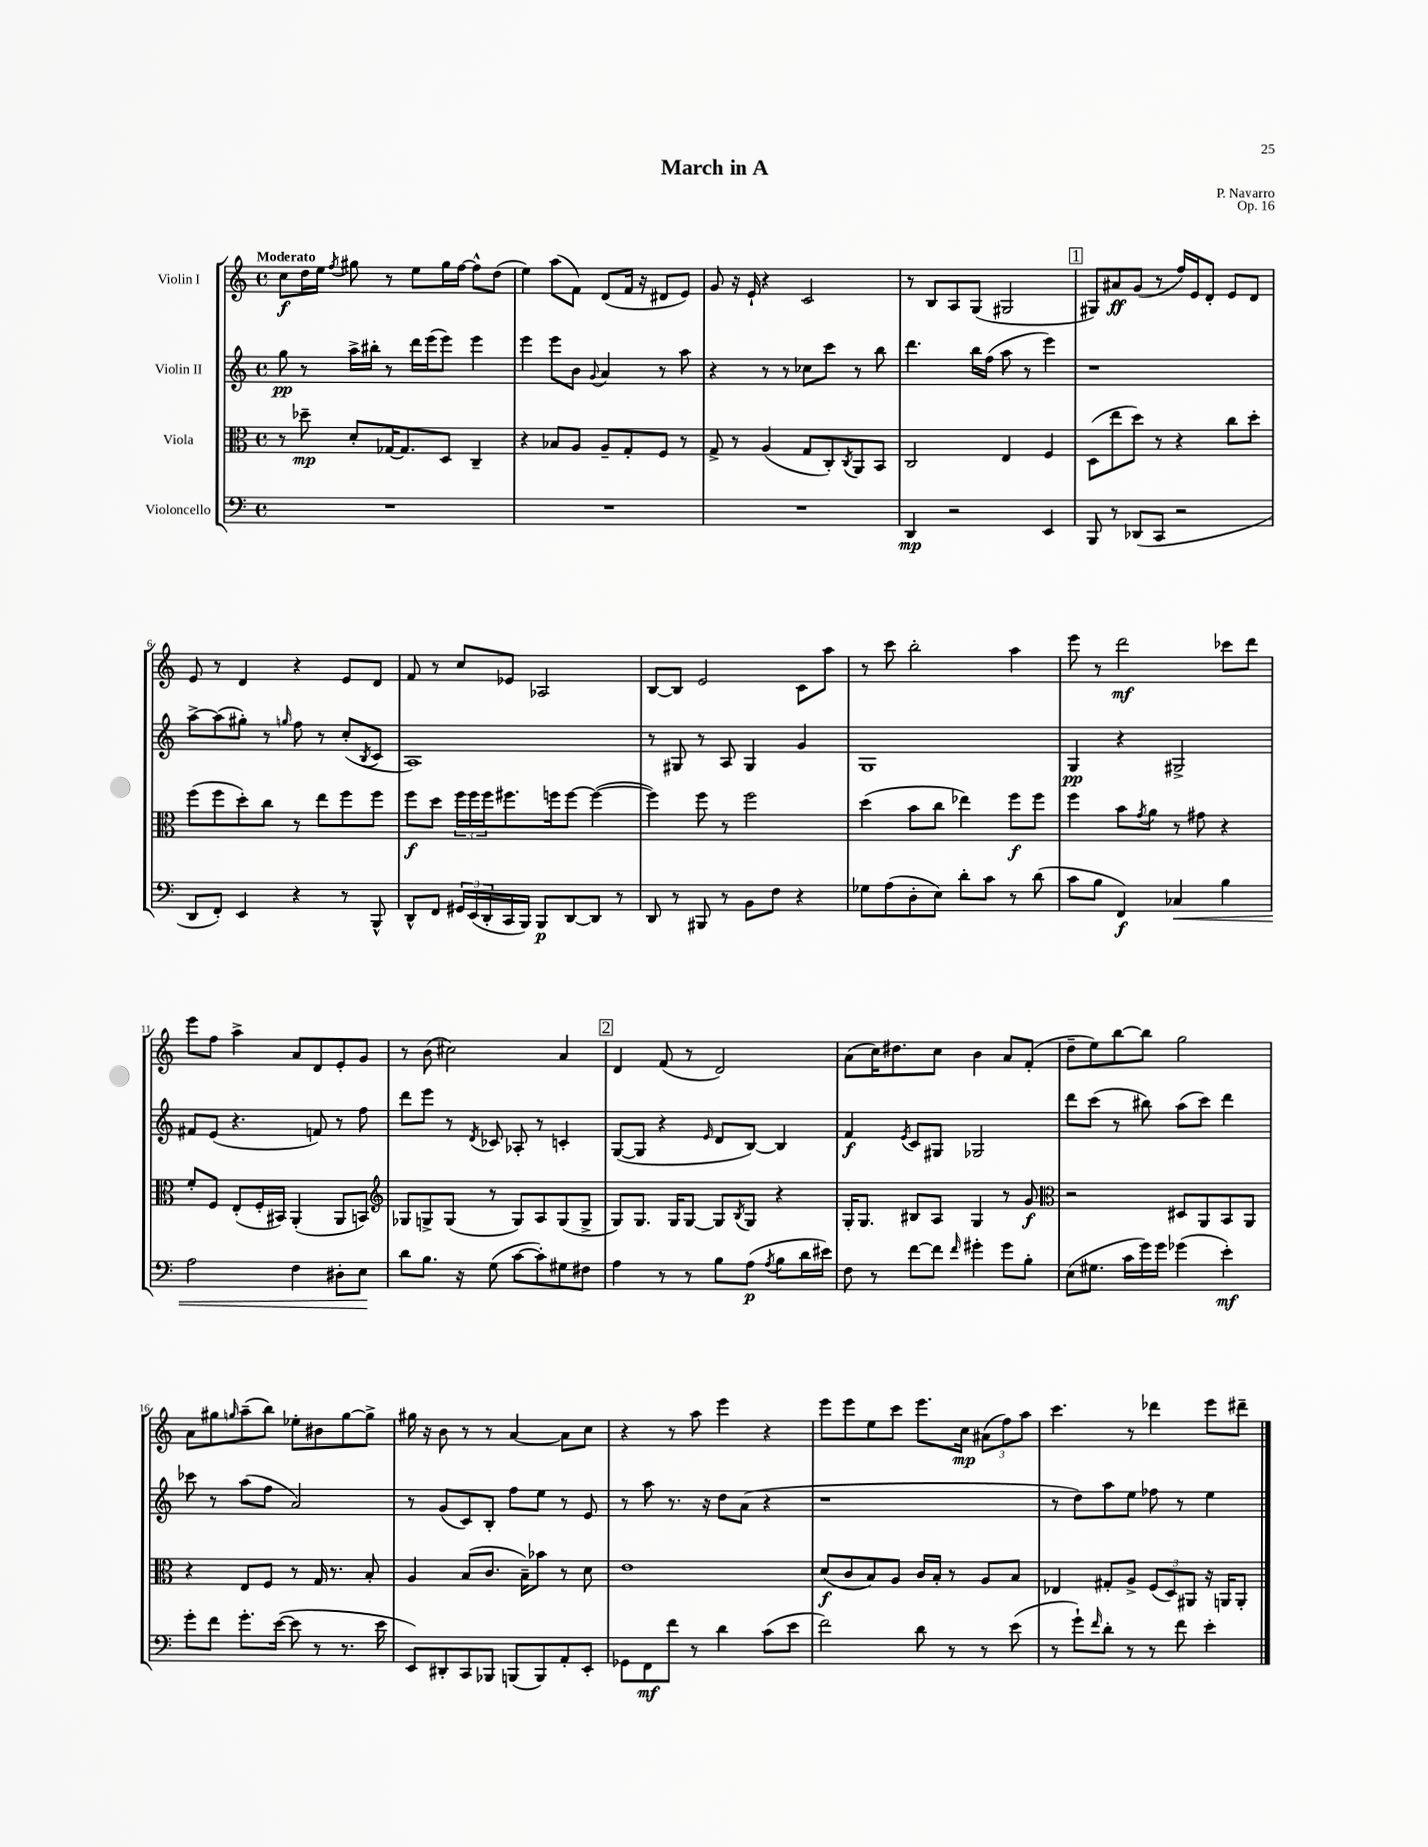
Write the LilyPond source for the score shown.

\header { title = "March in A" composer = "P. Navarro" opus = "Op. 16" }
<<
\new StaffGroup <<
\new Staff = "s0" \with { instrumentName = "Violin I" } {
    \clef treble \key c \major \defaultTimeSignature \time 4/4 \tempo "Moderato"
    c''8\f d''16 e''16 \acciaccatura { f''8 } gis''8 r8 e''8 gis''16 f''16~ f''8-^ d''8( |
    e''4) a''8( f'8) d'8( f'16 r16 dis'8 e'8) |
    g'8 r16 e'16-! r4 c'2 |
    r8 b8 a8 g8( gis2 |
    \mark \markup { \box "1" } gis8) ais'8\ff g'8( r8 f''16) e'16 d'8-. e'8 d'8 |
    e'8 r8 d'4 r4 e'8 d'8 |
    f'8 r8 c''8 ees'8 aes2 |
    b8~ b8 e'2 c'8 a''8 |
    r8 c'''8 b''2-. a''4 |
    e'''8 r8 d'''2\mf ces'''8 d'''8 |
    e'''8 f''8 a''4-> a'8 d'8 e'8-. g'8 |
    r8 b'8( cis''2) a'4 |
    \mark \markup { \box "2" } d'4 f'8( r8 d'2) |
    a'8( c''16) dis''8. c''8 b'4 a'8 f'8-.( |
    d''8-- e''8) b''8~ b''8 g''2 |
    a'8 gis''8 \grace { g''16 } a''8--( b''8) ees''8-. bis'8 g''8~ g''8-> |
    gis''16 r16 b'8 r8 r8 a'4~ a'8 c''8 |
    r4 r8 a''8 e'''4 r4 |
    e'''8 e'''8 e''8 c'''8 e'''8. c''16\mp \tuplet 3/2 { ais'8( f''8) a''8 } |
    c'''4. r8 des'''4 e'''8 dis'''8-- \bar "|." |
}
\new Staff = "s1" \with { instrumentName = "Violin II" } {
    \clef treble \key c \major \defaultTimeSignature \time 4/4
    g''8\pp r8 a''16-> bis''16-. r8 d'''16 e'''16( e'''8) e'''4 |
    e'''4 e'''8 b'8 \appoggiatura { g'8 } a'4 r8 a''8 |
    r4 r8 r8 ces''8 c'''8 r8 b''8 |
    d'''4. b''16 f''16( a''8 r8 e'''4) |
    \mark \markup { \box "1" } r1 |
    a''8~-> a''8( gis''8-.) r8 \grace { g''16 } f''8 r8 c''8-.( \acciaccatura { b8 } c'8 |
    a1) |
    r8 gis8 r8 a8 gis4 g'4 |
    g1 |
    g4\pp r4 gis2-> |
    fis'8 e'8( r4. f'8) r8 f''8 |
    d'''8 e'''8 r8 \acciaccatura { d'8 } ces'8 aes8-. r8 c'4-. |
    \mark \markup { \box "2" } g8~( g8 r4 \grace { e'16 } d'8 b8~) b4 |
    f'4\f \acciaccatura { e'8 } c'8 gis8 ges2 |
    d'''8 c'''8( r8 bis''8) a''8( c'''8) d'''4 |
    ces'''8 r8 a''8( f''8 a'2) |
    r8 g'8( c'8) b8-. f''8 e''8 r8 e'8 |
    r8 a''8 r8. r16 d''8 a'8( r4 |
    r1 |
    r8 d''8) a''8 e''8 fes''8 r8 e''4 \bar "|." |
}
\new Staff = "s2" \with { instrumentName = "Viola" } {
    \clef alto \key c \major \defaultTimeSignature \time 4/4
    r8 des''8--\mp d'8-. ges16~ ges8. d8 c4-- |
    r4 bes8 a8 a8-- g8-. f8 r8 |
    g8-> r8 a4( g8 c8-.) \acciaccatura { c8 } a,8 b,8 |
    c2 e4 f4 |
    \mark \markup { \box "1" } d8( e''8 d''8) r8 r4 c''8 d''8-. |
    f''8( f''8 d''8-.) c''8 r8 e''8 f''8 f''8 |
    f''8\f d''8 \tuplet 3/2 { f''16 f''16 f''16 } fis''8. f''16 f''8~ f''4~( |
    f''4) f''8 r8 f''2 |
    d''4( b'8 c''8 ees''4) f''8\f f''8 |
    f''4 b'8 \acciaccatura { g'8 } a'8 r8 gis'8 r4 |
    f'8-. f8 e8-.( f16-. bis,16) a,4-.( a,8 b,8) |
    \clef treble ges8 g8-> g8( r8 g8) a8 g8( g8-> |
    \mark \markup { \box "2" } g8) g8. g16 g8~ g8 \acciaccatura { b8 } g8 r4 |
    g16-. g8. bis8 a8 g4 r8 g'8\f |
    \clef alto r2 dis8 a,8 b,8 a,8 |
    r4 e8 f8 r8 g16 r8. b8-. |
    a4 b8( c'8. b16--) bes'8 r8 d'8 |
    e'1 |
    d'8\f( c'8 b8) a8 c'16 b16-. r8 a8 b8 |
    ees4 gis8-. a8-> \tuplet 3/2 { f8( d8) ais,8 } r16 a,16 a,8-. \bar "|." |
}
\new Staff = "s3" \with { instrumentName = "Violoncello" } {
    \clef bass \key c \major \defaultTimeSignature \time 4/4
    R1 |
    R1 |
    R1 |
    d,4\mp r2 e,4 |
    \mark \markup { \box "1" } b,,8 r8 des,8( c,8 r2 |
    d,8 f,8-.) e,4 r4 r8 b,,8-^ |
    d,8-^ f,8 \tuplet 3/2 { gis,16 e,16( d,16-. } c,16 b,,16) b,,8\p d,8~ d,8 r8 |
    d,8 r8 bis,,8 r8 b,8 f8 r4 |
    ges8 a8( d8-. e8) d'8-. c'8 r8 d'8( |
    c'8 b8 f,4\f) ces4\< b4 |
    a2 f4 dis8-. e8\! |
    d'8 b8. r16 g8( c'8~ c'8-.) gis8 fis8 |
    \mark \markup { \box "2" } a4 r8 r8 b8 a8\p( \acciaccatura { a8 } b8 d'16 eis'16) |
    f8 r8 f'8~ f'8 \grace { f'16 } gis'4-. gis'8 b8-. |
    e8( gis8. c'16 g'16) g'16 ges'4( e'4-.\mf) |
    g'8-. f'8 g'8.-. e'16~( e'8 r8 r8. e'16 |
    e,8) dis,8-. c,8 bes,,8 b,,8( b,,8) a,8-. e,8-. |
    ges,8 f,8\mf f'8 r8 d'4 c'8( e'8 |
    f'2) d'8 r8 r8 e'8( |
    r8 g'8-!) \grace { f'16 } d'8-. r8 r8 f'8 e'4-. \bar "|." |
}
>>
>>
